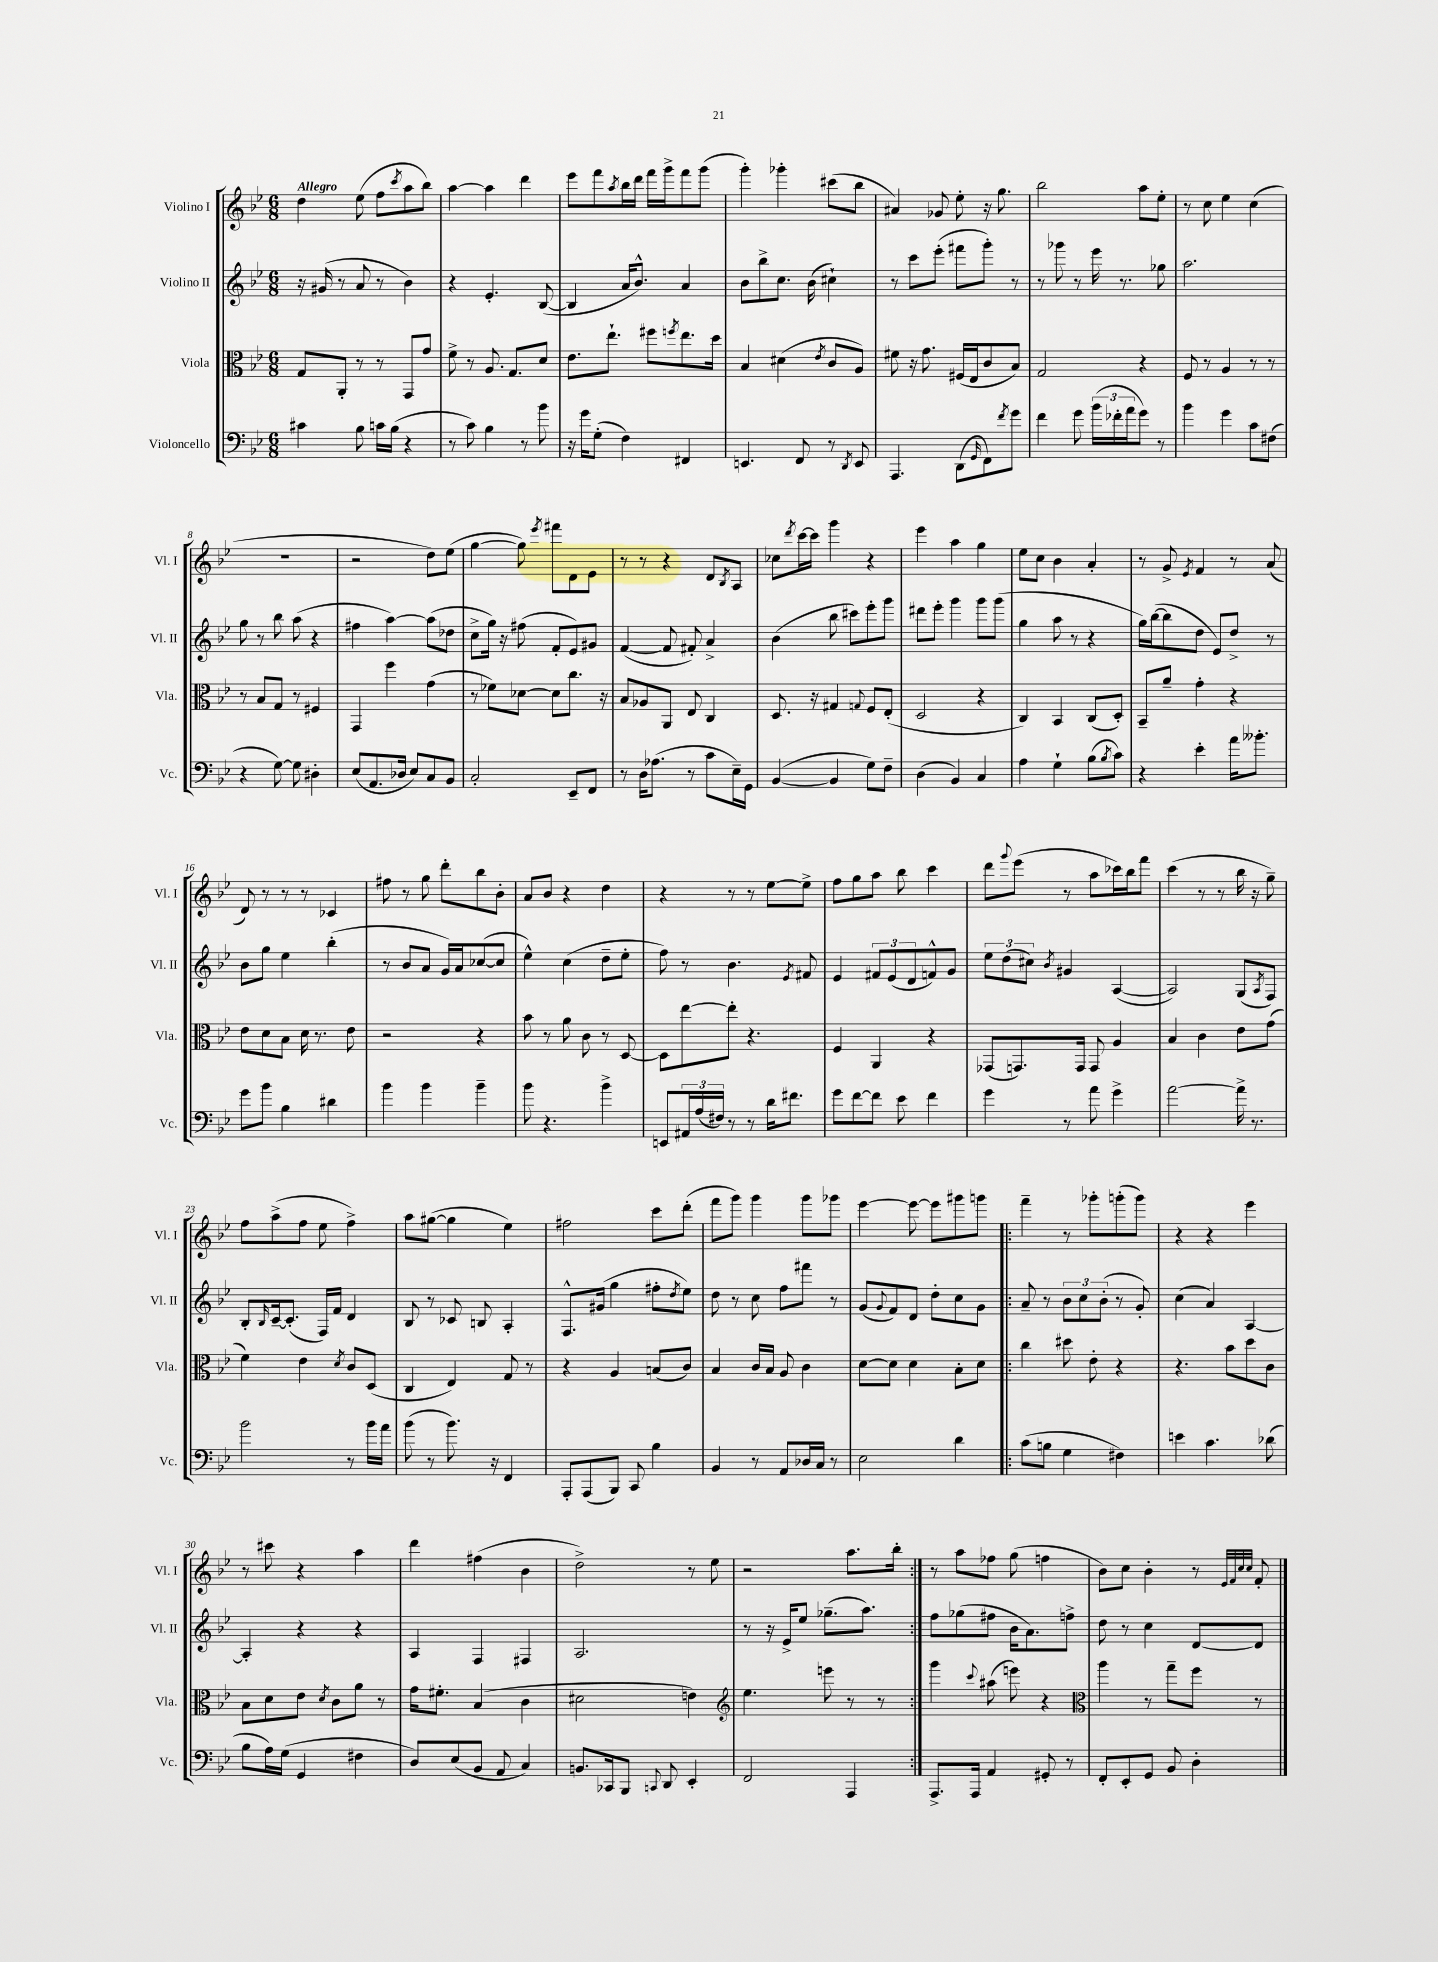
<<
\new StaffGroup <<
\new Staff = "s0" \with { instrumentName = "Violino I" shortInstrumentName = "Vl. I" } {
    \clef treble \key bes \major \numericTimeSignature \time 6/8 \tempo "Allegro"
    d''4 ees''8( f''8 \acciaccatura { c'''8 } a''8 bes''8) |
    a''4~ a''4 d'''4 |
    ees'''8 f'''8 \acciaccatura { a''8 } bes''16 d'''16 f'''16 g'''16-> f'''8 g'''8( |
    g'''4-.) ges'''4-. cis'''8( bes''8 |
    ais'4) ges'8 ees''8-. r16 g''8. |
    bes''2 a''8 ees''8-. |
    r8 c''8 ees''4 c''4( |
    R2. |
    r2 d''8) ees''8( |
    g''4~ g''8) \acciaccatura { ees'''8 } fis'''8 d'8 ees'8 |
    r8 r8 r4 d'8 \acciaccatura { bes8 } a8 |
    ces''8 \acciaccatura { d'''8 } c'''16~ c'''16 g'''4 r4 |
    ees'''4 a''4 g''4 |
    ees''8 c''8 bes'4 a'4-. |
    r8 g'8-> \acciaccatura { ees'8 } f'4 r8 a'8( |
    d'8) r8 r8 r8 ces'4 |
    fis''8 r8 g''8 d'''8-. bes''8 bes'8-. |
    a'8 bes'8 r4 d''4 |
    r4 r8 r8 ees''8~ ees''8-> |
    f''8 g''8 a''8 bes''8 c'''4 |
    d'''8 \appoggiatura { g'''8 } ees'''8( r8 a''8 ces'''16) bes''16 f'''8 |
    c'''4( r8 r8 bes''16 r16 g''8--) |
    f''8 a''8->( f''8 ees''8 f''4->) |
    a''8 gis''8~( gis''4 ees''4) |
    fis''2 c'''8 d'''8-.( |
    f'''8 g'''8) g'''4 g'''8 ges'''8 |
    ees'''4~ ees'''8~ ees'''8 gis'''8 g'''8 |
    \repeat volta 2 { f'''4-- r8 ges'''8-. g'''8-.( g'''8) |
    r4 r4 ees'''4 |
    r8 cis'''8 r4 a''4 |
    d'''4 fis''4( bes'4 |
    d''2->) r8 ees''8 |
    r2 a''8. bes''16-. | }
    r8 a''8 fes''8 g''8( f''4 |
    bes'8) c''8 bes'4-. r8 \grace { ees'32 f'32 c''32 c''32 } f'8-. \bar "|." |
}
\new Staff = "s1" \with { instrumentName = "Violino II" shortInstrumentName = "Vl. II" } {
    \clef treble \key bes \major \numericTimeSignature \time 6/8
    r16 gis'16( r8 a'8 r8 bes'4) |
    r4 ees'4.-. bes8~( |
    bes4 a'16 bes'8.-^) a'4 |
    bes'8 bes''8-> c''8. bes'16( cis''4-!) |
    r8 c'''8 ees'''8-.( fis'''8 g'''8-.) r8 |
    r8 ges'''8 r8 ees'''16 r8. ges''8 |
    a''2. |
    g''8 r8 bes''8 a''8( r4 |
    fis''4 a''4~) a''8( des''8 |
    c''8-> g''16) r16 fis''8( f'8-. ees'8) gis'8 |
    f'4~( f'8 fis'8-.) a'4-> |
    bes'4( bes''8 cis'''8) ees'''8-. g'''8 |
    dis'''8 ees'''8-. g'''4 g'''8 g'''8( |
    g''4 a''8 r8 r4 |
    g''16) bes''16~( bes''8 d''8 ees'8) d''8-> r8 |
    bes'8 g''8 ees''4 bes''4-.( |
    r8 bes'8 a'8 g'16) a'16 ces''8~( ces''8 |
    ees''4-^) c''4( d''8-- ees''8-. |
    f''8) r8 bes'4. \acciaccatura { ees'8 } fis'8 |
    ees'4 \tuplet 3/2 { fis'8 ees'8( d'8 } f'8-^) g'8 |
    \tuplet 3/2 { ees''8 d''8( cis''8) } \acciaccatura { bes'8 } gis'4 a4~( |
    a2) g8( \acciaccatura { a8 } f8) |
    bes8-. \grace { bes16 } c'16~-- c'8.-.( f16) f'16 d'4 |
    bes8 r8 ces'8 b8 a4-. |
    f8.-^ gis'16( g''4 fis''8-. \acciaccatura { d''8 } ees''8) |
    d''8 r8 c''8 f''8 fis'''8 r8 |
    g'8( \appoggiatura { g'8 } f'8) d'8 d''8-. c''8 g'8 |
    \repeat volta 2 { a'8-- r8 \tuplet 3/2 { bes'8 c''8 bes'8-.( } r8 g'8-.) |
    c''4( a'4) a4~ |
    a4-. r4 r4 |
    a4 f4 fis4 |
    a2. |
    r8 r16 ees'16-> ees''8 ges''8.--( a''8.) | }
    f''8 ges''8( fis''8 bes'16 a'8.) f''8-> |
    d''8 r8 c''4 d'8~ d'8 \bar "|." |
}
\new Staff = "s2" \with { instrumentName = "Viola" shortInstrumentName = "Vla." } {
    \clef alto \key bes \major \numericTimeSignature \time 6/8
    g8 a,8-. r8 r8 g,8 g'8 |
    f'8-> r8 a8. g8. d'8 |
    ees'8. ees''8.-! fis''8 \acciaccatura { f''8 } ees''8. d''16 |
    bes4 dis'4( \acciaccatura { ees'8 } c'8 a8) |
    fis'8 r16 g'8. fis16( ees16 c'8 bes8) |
    g2 r4 |
    f8 r8 a4 r8 r8 |
    r8 bes8 g8 r8 fis4 |
    g,4 f''4 g'4( |
    r8 fes'8) des'8~ des'8 c''8. r16 |
    bes8 aes8 a,8 ees8 c4 |
    d8. r16 gis4 \appoggiatura { g8 } f8 ees8-.( |
    d2 r4 |
    c4) bes,4 c8( d8-.) |
    bes,8-- a'8-- g'4-. r4 |
    ees'8 d'8 bes8 d'16 r8. ees'8 |
    r2 r4 |
    bes'8 r8 a'8 c'8 r8 d8~ |
    d8 ees''8~ ees''8-. r4. |
    f4 a,4 r4 |
    ges,8( g,8.) g,16 g,8 a4 |
    bes4 c'4 ees'8 g'8( |
    f'4) ees'4 \acciaccatura { d'8 } c'8 d8( |
    c4 ees4) g8 r8 |
    r4 a4 b8( c'8) |
    bes4 c'16 bes16 a8 c'4 |
    d'8~ d'8 d'4 bes8-. d'8 |
    \repeat volta 2 { c''4 dis''8 ees'8-. r4 |
    r4. bes'8 d''8 c'8 |
    bes8 d'8 ees'8 \acciaccatura { d'8 } c'8 a'8 r8 |
    g'16 fis'8.-. bes4( c'4 |
    dis'2 e'4) |
    \clef treble ees''4. e'''8 r8 r8 | }
    g'''4 \appoggiatura { c'''8 } ais''8( e'''8) r4 |
    \clef alto a''4 r8 g''8-- f''8 r8 \bar "|." |
}
\new Staff = "s3" \with { instrumentName = "Violoncello" shortInstrumentName = "Vc." } {
    \clef bass \key bes \major \numericTimeSignature \time 6/8
    cis'4 bes8 c'16 bes16( r4 |
    r8 c'8) bes4 r8 bes'8 |
    r16 g'16 g8-.( f4) fis,4 |
    e,4. f,8 r8 \acciaccatura { d,8 } e,8 |
    a,,4. d,8( \grace { g,16 } f,8) \acciaccatura { f'8 } g'8 |
    f'4 g'8 \tuplet 3/2 { bes'16( fes'16-. a'16 } g'8) r8 |
    bes'4 g'4 c'8 fis8( |
    r4 g8~) g8 dis4-. |
    ees8( a,8. des16 ees8) c8 bes,8 |
    c2-. ees,8-- f,8 |
    r8 d16 aes8.( r8 c'8 ees16--) g,16 |
    bes,4~( bes,4 g8) f8-- |
    d4( bes,4) c4 |
    a4 g4-! bes8( \acciaccatura { bes8 } c'8) |
    r4 ees'4-. a'16 beses'8.-. |
    g'8 bes'8 bes4 dis'4 |
    bes'4 bes'4 bes'4-- |
    bes'8 r4. bes'4-> |
    e,8 \tuplet 3/2 { ais,16 a16( fis16) } r8 r8 d'16 fis'8. |
    g'8 f'8~ f'8 ees'8 f'4 |
    g'4 r8 a'8 g'4-> |
    a'2~ a'16-> r8. |
    bes'2 r8 bes'16 a'16 |
    bes'8( r8 bes'8.) r16 f,4 |
    a,,8-. a,,8( bes,,8) c,8 bes4 |
    bes,4 r8 a,8 des16 c16 r8 |
    ees2 d'4 |
    \repeat volta 2 { c'8( b8 g4 fis4) |
    e'4 c'4. des'8( |
    bes8 a16) g16( g,4 fis4 |
    d8) ees8( bes,8 a,8 c4) |
    b,8. ces,16 bes,,8 \appoggiatura { c,8 } d,8 ees,4-. |
    f,2 a,,4 | }
    a,,8.-> a,,16 a,4 gis,8-. r8 |
    f,8-. ees,8-. g,8 bes,8 d4-. \bar "|." |
}
>>
>>
